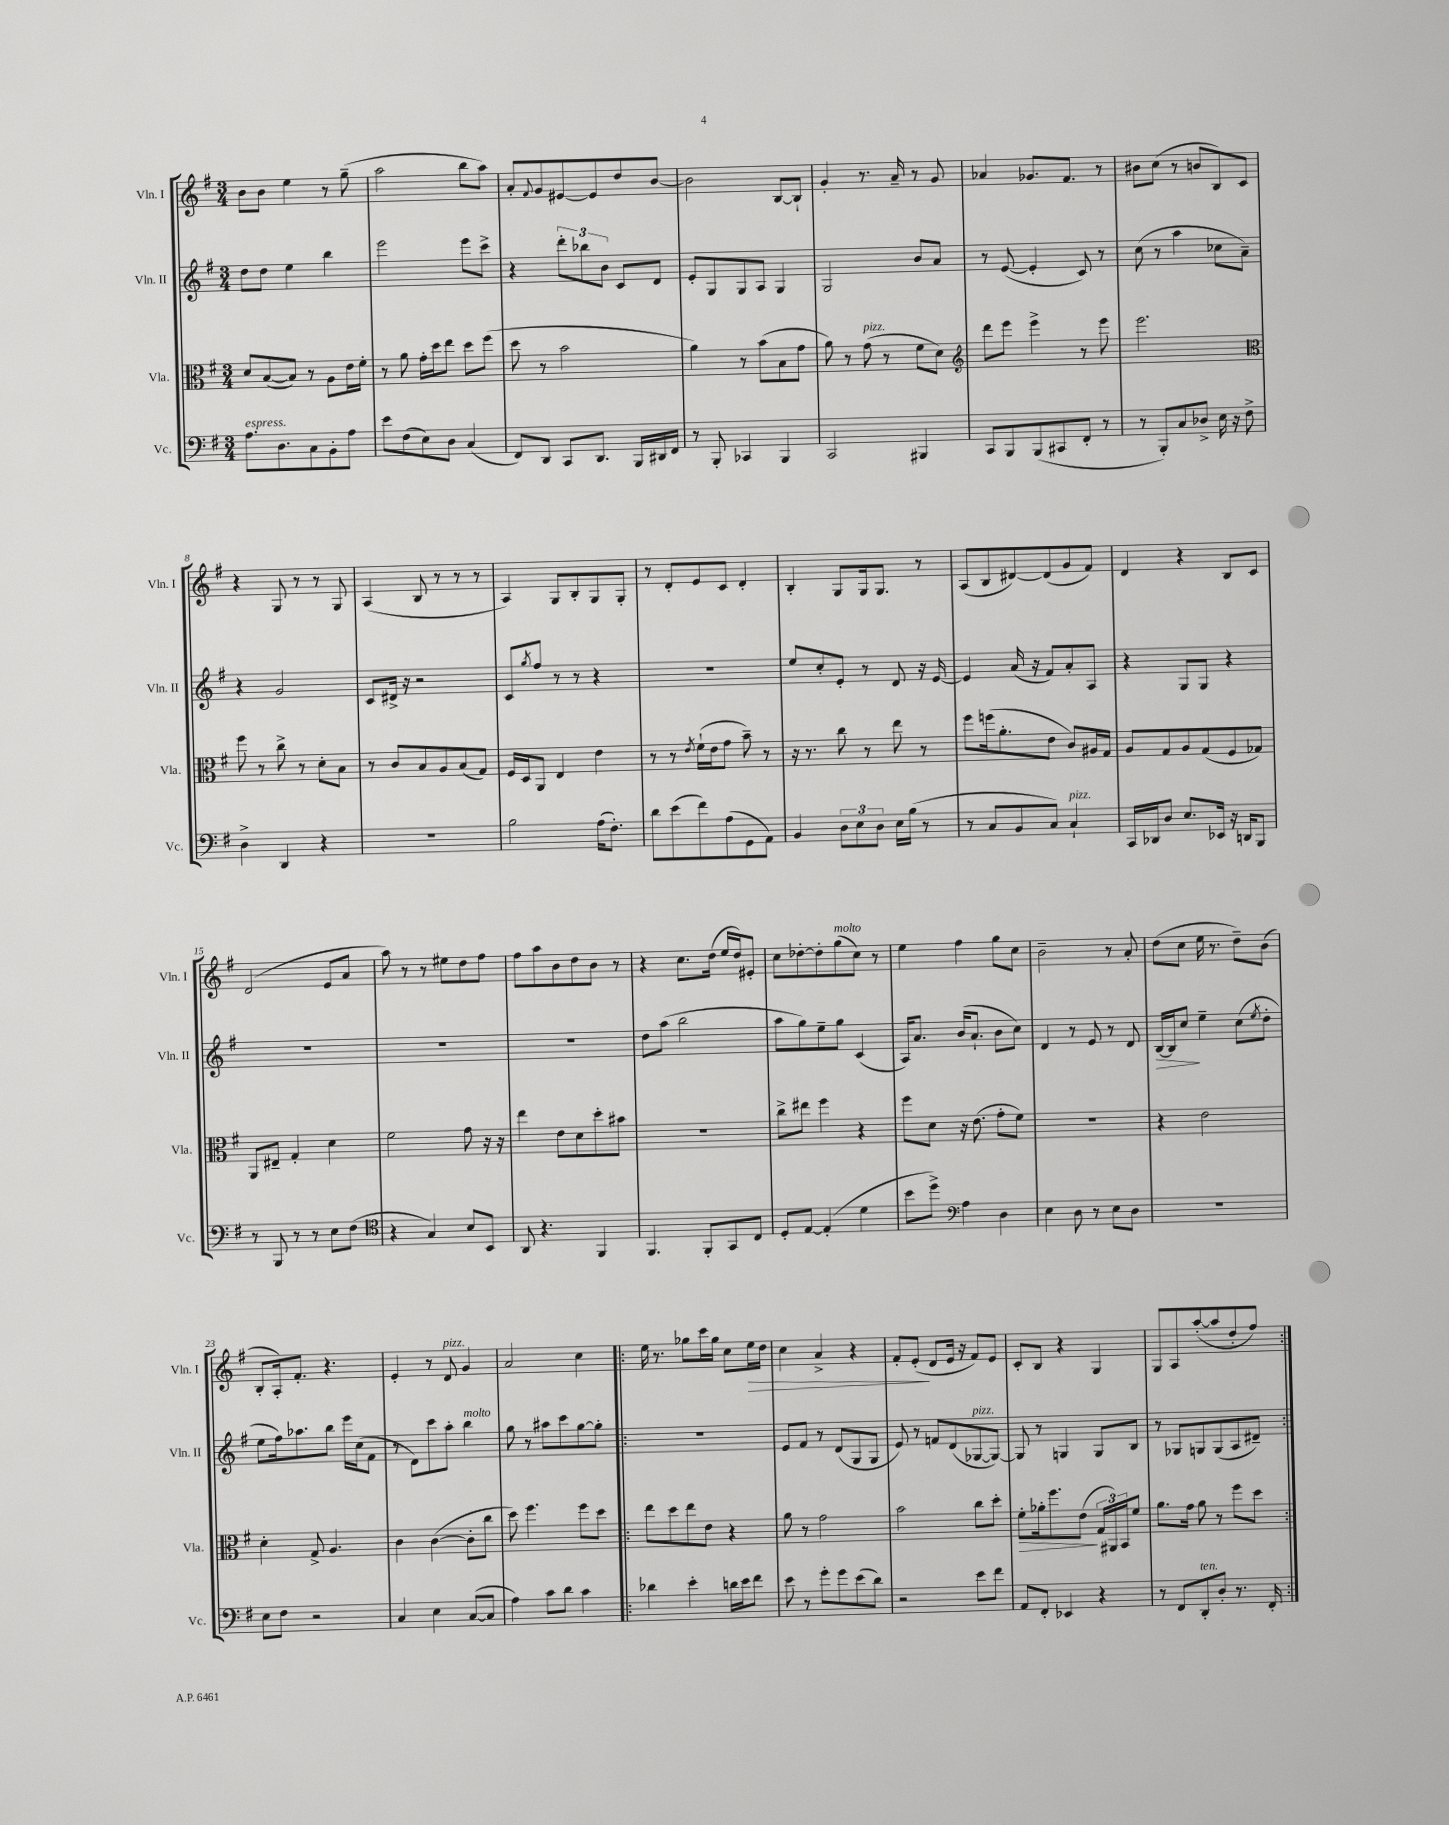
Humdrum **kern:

**kern	**kern	**kern	**kern
*staff4	*staff3	*staff2	*staff1
*clefF4	*clefC3	*clefG2	*clefG2
*k[f#]	*k[f#]	*k[f#]	*k[f#]
*M3/4	*M3/4	*M3/4	*M3/4
8.A	8d	8dd	8b
.	([8B	8dd	8b
8.D	.	.	.
.	8B])	4ee	4ee
8C	8r	.	.
8BB'	8A	4bb	8r
8A	16e	.	(8gg~
.	16f#'	.	.
=	=	=	=
8e	8r	2eee	2aa
(8F#	8a	.	.
8E)	16g'	.	.
.	16dd	.	.
8D	8ee	.	.
(4C	8dd	8eee	8bb
.	(8ff#	8ccc^	8aa)
=	=	=	=
8FF#)	8dd	4r	8a'
.	.	.	8qqf#
8DD	8r	.	8g
8CC	2b	12ddd'	[8e#
.	.	12bb-	.
8.DD	.	.	8e#]
.	.	12b	.
.	.	8c	8dd
16BBB	.	.	.
16DD#	.	8d	[8b
16FF#	.	.	.
=	=	=	=
8r	4a)	8e'	2b]
8BBB'	.	8G	.
4CC-	8r	8G	.
.	(8b	8A	.
4BBB	8B	4G	[8B
.	8g	.	8B`]
=	=	=	=
2CC	8a)	2G	4g'
.	8r	.	.
.	(8g	.	8.r
.	8r	.	.
.	.	.	16a~
4BBB#	8f#	8b	8r
.	8d)	8a	8g
=	=	=	=
*	*clefG2	*	*
8CC	8ddd	8r	4a-
8BBB	8eee	([8e	.
(8BBB	4eee^	4e']	8.g-
8CC#	.	.	.
.	.	.	8.f#
8FF#'	8r	8c)	.
8r	8eee	8r	8r
=	=	=	=
8r	2.eee	(8cc	8b#
8BBB')	.	8r	(8cc
8C	.	4aa	8r
8D-^	.	.	8b
16E	.	8cc-	8B)
16r	.	.	.
8F#^	.	8a~)	8c
=	=	=	=
*	*clefC3	*	*
4D^	8ff#	4r	4r
.	8r	.	.
4DD	8cc^	2g	8G
.	8r	.	8r
4r	8d'	.	8r
.	8B	.	8G
=	=	=	=
2.r	8r	8c	(4A
.	8c	16d#^	.
.	.	16r	.
.	8B	2r	8B
.	8A	.	8r
.	(8B	.	8r
.	8G)	.	8r
=	=	=	=
2B	16F#	8c	4A)
.	16D	.	.
.	.	8qgg	.
.	8AA	8ff#	.
.	4E	8r	8G
.	.	8r	8B'
(16A	4e	4r	8G
8.F#')	.	.	.
.	.	.	8G'
=	=	=	=
8d	8r	2.r	8r
(8e	8r	.	8d'
.	8qe	.	.
8f#)	(16f#`	.	8e
.	16e	.	.
(8A	8g	.	8c
8GG	8b~)	.	4d'
8AA)	8r	.	.
=	=	=	=
4BB	16r	8ee	4B'
.	8.r	.	.
.	.	8cc'	.
12D	8cc	8e'	8G
12E	.	.	.
.	8r	8r	16G
12D	.	.	.
.	.	.	8.G
16E	8ee	8d	.
(16B	.	.	.
8r	8r	16r	8r
.	.	[16e	.
=	=	=	=
8r	8ff#	4e]	(8A
8C	(16ff	.	8B
.	8.a'	.	.
8BB	.	(16a	[8d#)
.	.	16r	.
8C)	8e	8f#)	(8d#]
4C`	8c)	8a'	8g
.	16A#	8A	8f#)
.	16G	.	.
=	=	=	=
16CC	8A	4r	4d
16DD-	.	.	.
8D	8G	.	.
8.E	8A	8G	4r
.	(8G	8G	.
16EE-	.	.	.
16r	8F#	4r	8B
16DD	.	.	.
8BBB	8G-)	.	8c
=	=	=	=
8r	8AA	2.r	(2d
8BBB	8E#~	.	.
8r	4G'	.	.
8r	.	.	.
8E	4d	.	8e
(8F#	.	.	8a
=	=	=	=
*clefC4	*	*	*
4r	2f#	2.r	8aa)
.	.	.	8r
4G)	.	.	8r
.	.	.	8ee#
8B	8g	.	8dd
8BB	16r	.	8ff#
.	16r	.	.
=	=	=	=
8AA	4ee	2.r	8ff#
4.r	.	.	8aa
.	8e	.	8b
.	8d	.	8dd
4FF#	8dd'	.	8b
.	8b#	.	8r
=	=	=	=
4.FF#	2.r	8dd	4r
.	.	(8aa	.
.	.	2bb	8.cc
8FF#'	.	.	.
.	.	.	(16dd
8GG	.	.	16ee
.	.	.	16dd)
8C	.	.	8e#'
=	=	=	=
8D'	8cc^	8aa	8cc
[8E	8ee#	8gg)	[8dd-'
(4E']	4ff#	8ee~	8dd-']
.	.	8gg	(8gg
4d	4r	(4c	8cc)
.	.	.	8r
=	=	=	=
8b	8ff#	16A)	4ee
.	.	8.a	.
8dd^)	8d	.	.
*clefF4	*	*	*
4A	16r	(16b	4ff#
.	(8.e	8.a`	.
4D	8g'	8b	8gg
.	8f#)	8cc)	8cc
=	=	=	=
4E	2.r	4d	2b~
8D	.	8r	.
8r	.	8e	.
8E	.	8r	8r
8D	.	8d	8a'
=	=	=	=
2.r	4r	[16B	(8dd
.	.	16B]	.
.	.	8cc	8cc
.	2e	4ee~	16ee
.	.	.	8.r
.	.	(8cc	8dd~)
.	.	8qee	.
.	.	8dd'	(8b
=	=	=	=
8E	4d'	8ee	8B'
8F#	.	16ff#)	16A')
.	.	8.aa-	8.f#'
2r	8G^	.	.
.	4.A	8bb	4.r
.	.	16eee	.
.	.	(16cc	.
.	.	8f#	.
=	=	=	=
4C	4c	8r	4e'
.	.	8d)	.
4E	([4c	8ccc	8r
.	.	8aa'	8d
([8C	8c']	4bb	4g
8C]	8cc	.	.
=	=	=	=
4A)	8dd)	8gg	2a
.	4.ff#	8r	.
8c	.	8aa#	.
8d	.	8ccc	.
4c	8ff#	[8gg	4cc
.	8dd	8gg']	.
=!|:	=!|:	=!|:	=!|:
4d-	8ee	2.r	16ee
.	.	.	8.r
.	8dd	.	.
4e'	8ee	.	8gg-
.	8e	.	16ccc
.	.	.	16gg-
16d	4r	.	8cc
16e	.	.	.
8f#	.	.	16ee
.	.	.	16dd
=	=	=	=
8e	8a	8e	4cc
8r	8r	8f#	.
8g'	2g	8r	4a^
8g	.	(8d	.
(8e	.	8G	4r
8d)	.	8G	.
=	=	=	=
2r	2b	8e)	8f#'
.	.	8r	(8e'
.	.	8f	8d
.	.	(8d	16e
.	.	.	16r
8e	8cc	[8G-	8f#)
8f#	8dd'	8G-_)	8e
=	=	=	=
8AA	8f#'	8G-]	8c'
8FF#'	16a-'	8r	8B
.	8.ff#	.	.
4EE-	.	4G	4r
.	(8e	.	.
4r	24G	8G	4G
.	24AA#)	.	.
.	24BB	.	.
.	8f#	8B	.
=	=	=	=
8r	8.a	8r	8G
8FF#	.	8G-	8A
.	16g	.	.
8DD'	8a	8G	([8aa'
8D'	8r	(8G	8aa]
8.r	8ff#	8A	8dd'
.	8dd	8d#~)	8ff#)
16FF#'	.	.	.
==:|!	==:|!	==:|!	==:|!
*-	*-	*-	*-
